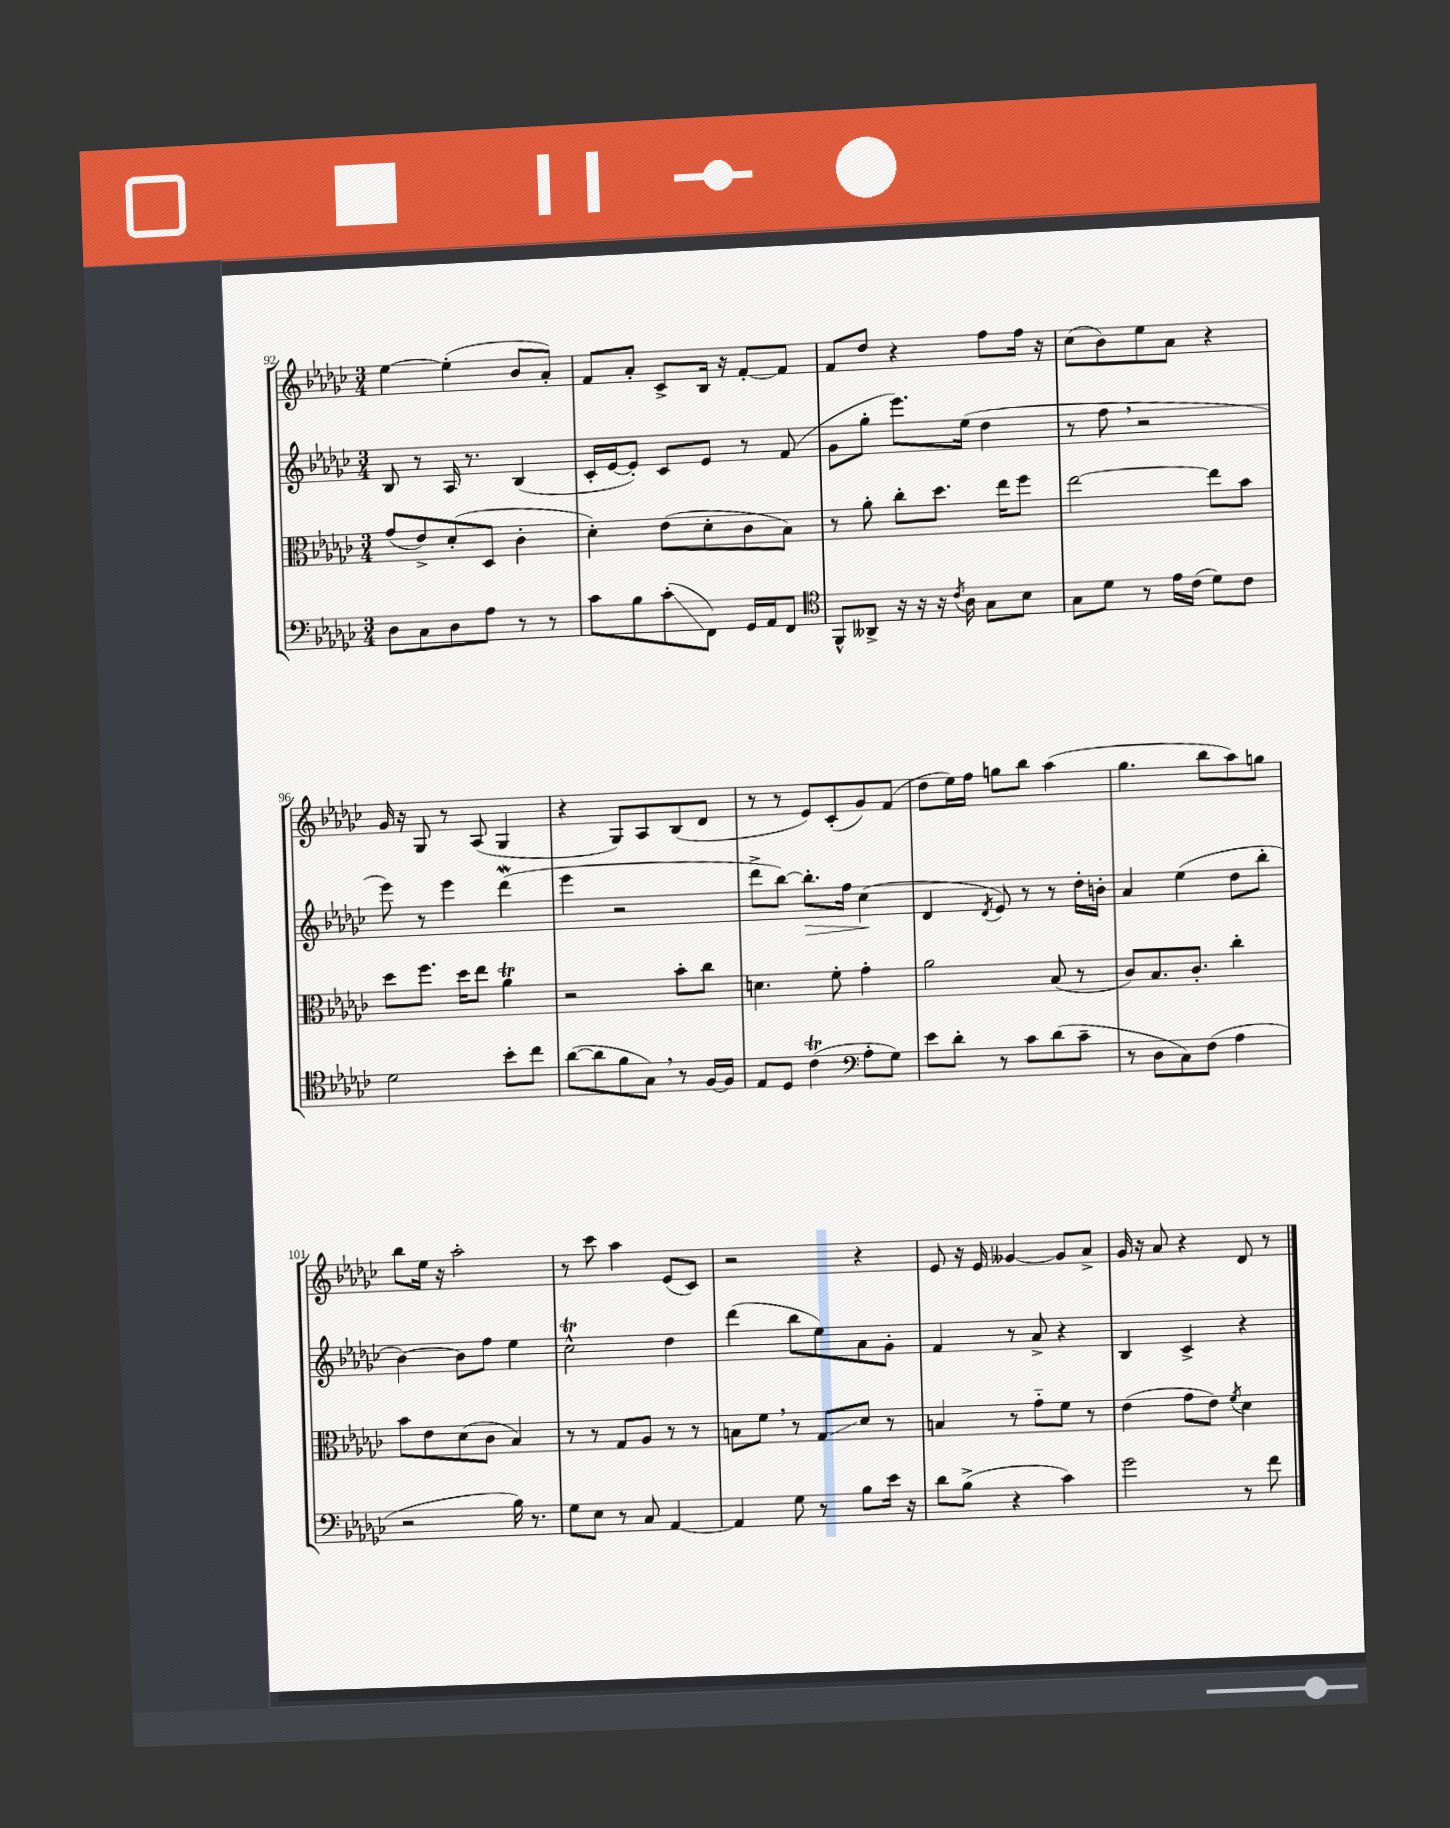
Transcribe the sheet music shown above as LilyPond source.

<<
\new StaffGroup <<
\new Staff = "s0" {
    \clef treble \key ges \major \numericTimeSignature \time 3/4
    ees''4~ ees''4-.( bes'8 aes'8-.) |
    f'8 aes'8-. ces'8-> bes16 r16 f'8~-. f'8 |
    f'8 des''8 r4 f''8 f''16 r16 |
    ces''8( bes'8) ees''8 aes'8 r4 |
    ges'16 r16 ges8 r8 aes8( ges4 |
    r4 ges8) aes8 bes8( des'8 |
    r8 r8 ees'8) ces'8-.( ges'8) f'8( |
    des''8 ees''16) f''16 g''8 bes''8 aes''4( |
    ges''4. bes''8 aes''8) g''8 |
    bes''8 ees''16 r16 aes''2-. |
    r8 ces'''8 aes''4 ees'8( ces'8) |
    r2 r4 |
    ees'8 r16 ees'16 geses'4~ geses'8 aes'8-> |
    ges'16 r16 aes'8 r4 des'8 r8 \bar "|." |
}
\new Staff = "s1" {
    \clef treble \key ges \major \numericTimeSignature \time 3/4
    bes8 r8 aes16 r8. bes4( |
    ces'16-. ees'16~ ees'8-.) ces'8 ees'8 r8 f'8( |
    ges'8 ges''8-. ees'''8.) ees''16( des''4 |
    r8 f''8 \breathe r2 |
    ees'''8) r8 ees'''4 des'''4\mordent( |
    ees'''4 r2 |
    des'''8-> bes''8~) bes''8.-.\> f''16 ces''4\!( |
    des'4 \acciaccatura { des'8 } ees'8) r8 r8 des''16-. b'16-. |
    aes'4 ees''4( des''8 bes''8-. |
    bes'4~) bes'8 f''8 ees''4 |
    ces''2-^\trill des''4 |
    des'''4( bes''8 ees''8) aes'8 ges'8-. |
    f'4 r8 aes'8-> r4 |
    bes4 ces'4-> r4 \bar "|." |
}
\new Staff = "s2" {
    \clef alto \key ges \major \numericTimeSignature \time 3/4
    ges'8( ees'8->) des'8-.( des8 ces'4-. |
    des'4-.) ees'8( des'8-. ces'8 bes8) |
    r8 aes'8-. ces''8-. des''8. ees''16 f''8 |
    ees''2~ ees''8 bes'8 |
    des''8 f''8. des''16 ees''8 aes'4\trill |
    r2 bes'8-. ces''8 |
    d'4. f'8-. ges'4-. |
    aes'2 bes8( r8 |
    ces'8) bes8. ces'8.-. ces''4-. |
    bes'8 ees'8 des'8( ces'8 bes4) |
    r8 r8 ges8 aes8 r8 r8 |
    b8 f'8 \breathe r8 ges8\glissando des'8 r8 |
    b4 r8 ges'8-_ f'8 r8 |
    ees'4( ges'8 ees'8) \acciaccatura { f'8 } des'4 \bar "|." |
}
\new Staff = "s3" {
    \clef bass \key ges \major \numericTimeSignature \time 3/4
    des8 ces8 des8 aes8 r8 r8 |
    ces'8 bes8 ces'8-.\glissando( f,8) ges,16 aes,16 f,8 |
    \clef tenor f,8-^ aeses,8-> r16 r16 r16 \acciaccatura { ces'8 } aes16 ges8 bes8 |
    ges8 des'8 r8 ees'16 ces'16( des'8) ces'8 |
    des'2 bes'8-. ces''8 |
    aes'8~( aes'8 f'8 ges8) \breathe r8 f16~ f16 |
    ees8 des8 ces'4\trill( \clef bass aes8-. ges8) |
    ees'8 des'8-. r8 ces'8 des'8( ces'8-- |
    r8 des8 ces8) f8( aes4 |
    r2 bes16) r8. |
    ges8 ees8 r8 ces8 aes,4~ |
    aes,4 ges8 r8 bes8 ees'16 r16 |
    des'8 bes8->( r4 ces'4) |
    ges'2 r8 f'8 \bar "|." |
}
>>
>>
\layout { \context { \Score currentBarNumber = #92 } }
